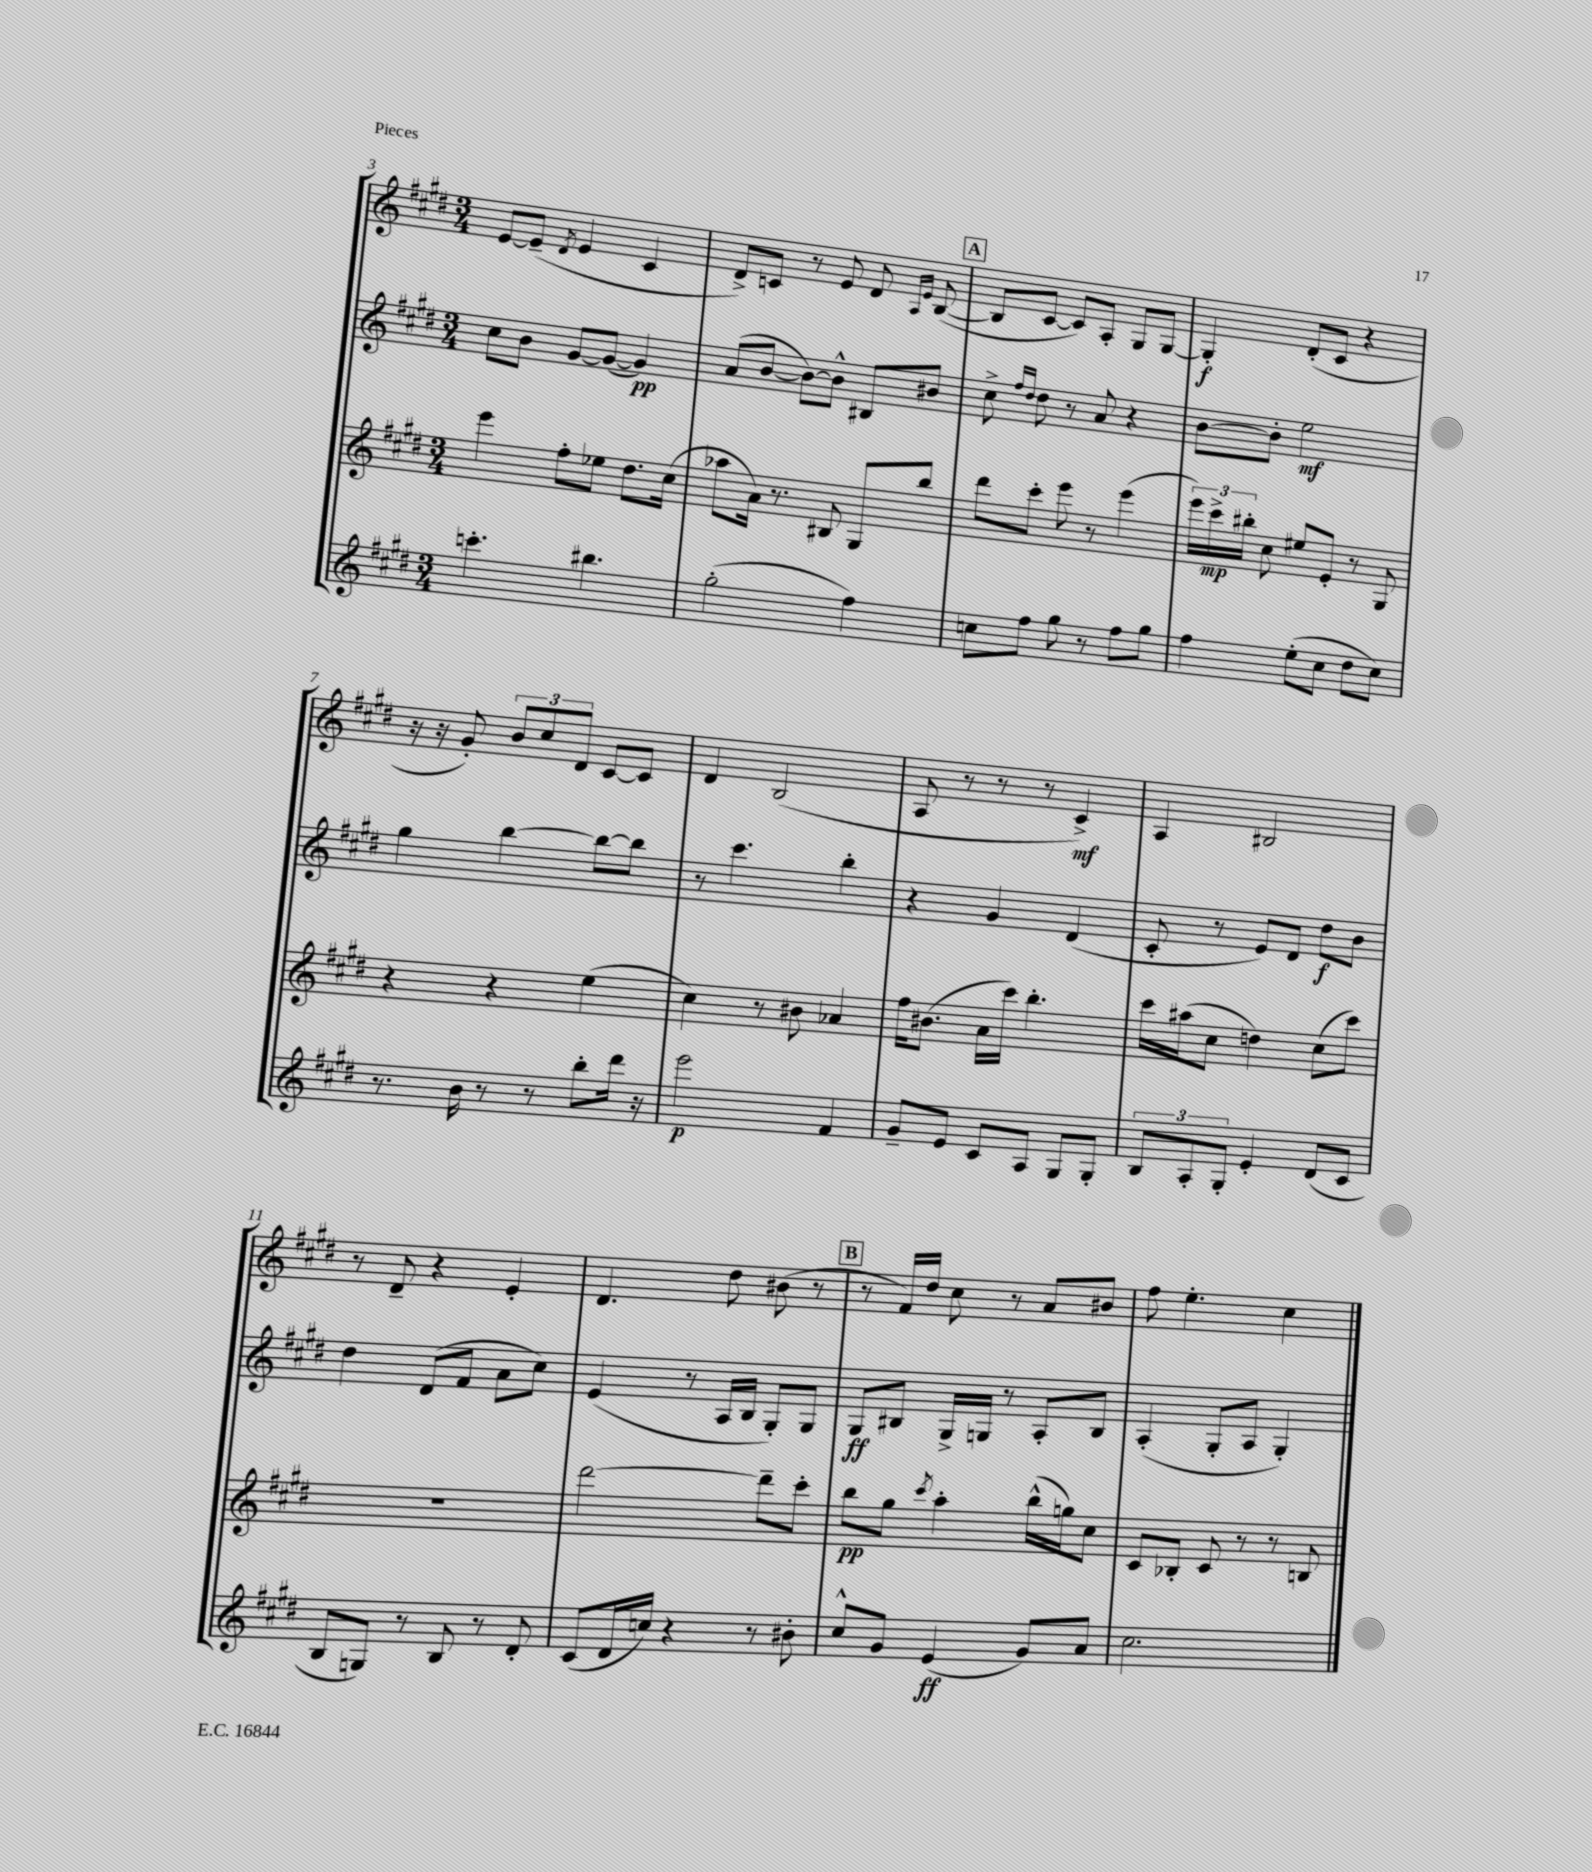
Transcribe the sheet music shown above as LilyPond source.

<<
\new StaffGroup <<
\new Staff = "s0" {
    \clef treble \key e \major \numericTimeSignature \time 3/4
    \autoBeamOff e'8[~ e'8]--( \acciaccatura { dis'8 } e'4 cis'4 |
    dis'8[->) c'8] r8 e'8 dis'8 \grace { a16[ e'16] } b8~( |
    \mark \markup { \box "A" } b8[ cis'8]~ cis'8[) a8]-. gis8[ gis8]~ |
    gis4-.\f dis'8[-.( cis'8] r4 |
    r16 r16 gis'8-.) \tuplet 3/2 { b'8[ cis''8 dis'8] } cis'8[~ cis'8] |
    dis'4 b2( |
    a8 r8 r8 r8 cis'4->\mf) |
    a4 bis2 |
    r8 dis'8-- r4 e'4-. |
    dis'4. dis''8 bis'8( r8 |
    \mark \markup { \box "B" } r8 fis'16[) dis''16] cis''8 r8 a'8[ bis'8] |
    fis''8 e''4.-. cis''4 \bar "|." |
}
\new Staff = "s1" {
    \clef treble \key e \major \numericTimeSignature \time 3/4
    \autoBeamOff cis''8[ b'8] gis'8[~ gis'8]~( gis'4\pp) |
    a'8[( b'8]~ b'8[~) b'8]-^ bis8[ bis'8] |
    \mark \markup { \box "A" } cis''8-> \grace { fis''16[ dis''16] } dis''8 r8 a'8 r4 |
    b'8[~ b'8]-. e''2\mf |
    gis''4 b''4~ b''8[~ b''8] |
    r8 cis'''4. b''4-. |
    r4 gis'4 dis'4( |
    cis'8-. r8 e'8[) dis'8] dis''8[\f b'8] |
    dis''4 dis'8[( fis'8] a'8[ cis''8]) |
    e'4( r8 a16[ b16] gis8[-.) gis8] |
    \mark \markup { \box "B" } gis8[\ff bis8] gis16[-> g16] r8 a8[-. bis8] |
    a4-.( gis8[-. a8] gis4-.) \bar "|." |
}
\new Staff = "s2" {
    \clef treble \key e \major \numericTimeSignature \time 3/4
    \autoBeamOff e'''4 fis''8[-. ees''8] dis''8.[ cis''16]( |
    aes''8[ a'16]) r8. bis8 gis8[ b''8] |
    \mark \markup { \box "A" } dis'''8[ cis'''8]-. e'''8 r8 e'''4( |
    \tuplet 3/2 { e'''16[) cis'''16->\mp bis''16]-. } cis''8 eis''8[ e'8]-. r8 gis8 |
    r4 r4 e''4( |
    cis''4) r8 bis'8 aes'4 |
    fis''16[ bis'8.]( a'16[ cis'''16]) b''4.-. |
    cis'''16[ ais''16( cis''8] d''4) cis''8[( cis'''8]) |
    R2. |
    dis'''2~ dis'''8[-- cis'''8]-. |
    \mark \markup { \box "B" } b''8[\pp gis''8] \acciaccatura { cis'''8 } a''4-. b''16[-^( g''16) cis''8] |
    cis'8[ bes8]-. cis'8 r8 r8 b8 \bar "|." |
}
\new Staff = "s3" {
    \clef treble \key e \major \numericTimeSignature \time 3/4
    \autoBeamOff c'''4.-. bis''4. |
    gis''2-.( fis''4) |
    \mark \markup { \box "A" } c''8[ fis''8] gis''8 r8 fis''8[ gis''8] |
    fis''4 e''8[-.( cis''8] dis''8[ cis''8]) |
    r8. b'16 r8 r8 b''8[-. dis'''16] r16 |
    e'''2\p fis'4 |
    gis'8[-- e'8] cis'8[ a8] gis8[ gis8]-. |
    \tuplet 3/2 { b8[ a8-. gis8]-. } e'4-. dis'8[( cis'8] |
    b8[ g8]) r8 b8 r8 dis'8-. |
    cis'8[( dis'16 c''16]) r4 r8 bis'8-. |
    \mark \markup { \box "B" } cis''8[-^ gis'8] e'4\ff( gis'8[) a'8] |
    cis''2. \bar "|." |
}
>>
>>
\layout { \context { \Score currentBarNumber = #3 } }
